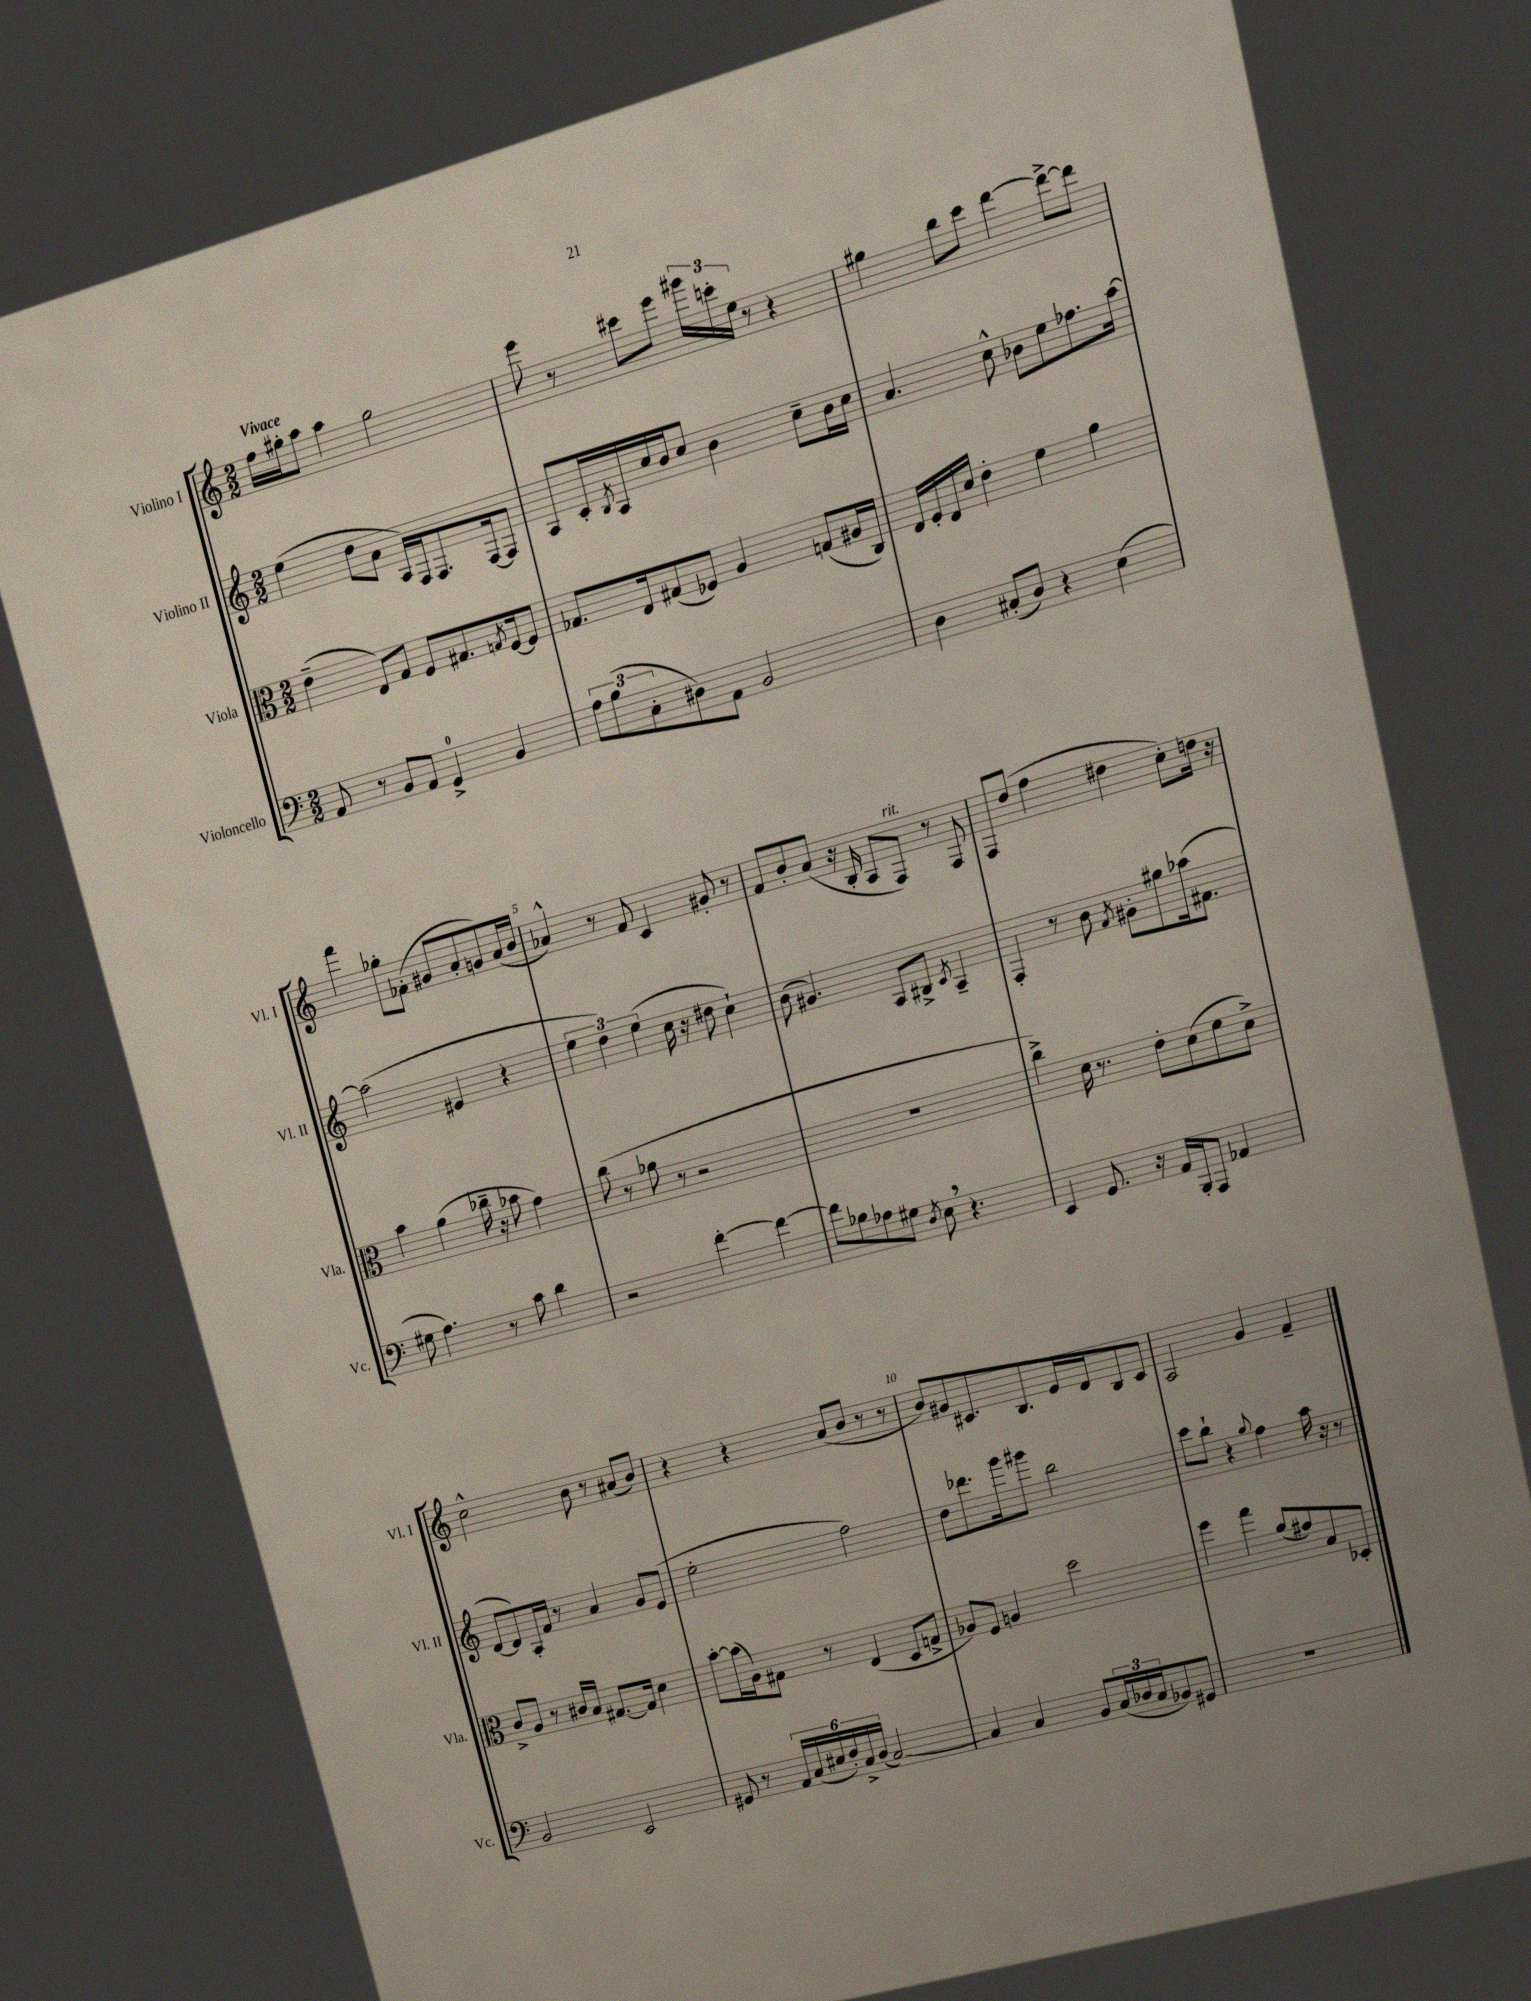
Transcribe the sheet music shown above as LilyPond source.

<<
\new StaffGroup <<
\new Staff = "s0" \with { instrumentName = "Violino I" shortInstrumentName = "Vl. I" } {
    \clef treble \key c \major \numericTimeSignature \time 2/2 \tempo "Vivace"
    f''16 gis''16-. a''8 a''4 gis''2 |
    e'''8 r8 cis'''8 e'''8 \tuplet 3/2 { gis'''16 c'''16-. e''16 } r8 r4 |
    gis''4 b''8 c'''8 d'''4~ d'''8~-> d'''8 |
    f'''4 ges''8-. fes'8-.( gis'8 a'8-. g'8) a'16( b'16 |
    aes'4-^) r8 f'8 c'4 gis'8-. r8 |
    f'8 b'8-. a'8( r16 b16-. a8 f8^\markup { \italic "rit." }) r8 f8 |
    f8 d''8( f''4 dis''4 c''8-.) d''16 r16 |
    c''2-^ b'8 r8 ais'8( b'8) |
    r4 r4 a'8( b'8 r8 r8 |
    b'8) gis'8 cis'8. b8. e'16 d'16 b8 cis'8 |
    a2 g'4 f'4-- \bar "|." |
}
\new Staff = "s1" \with { instrumentName = "Violino II" shortInstrumentName = "Vl. II" } {
    \clef treble \key c \major \numericTimeSignature \time 2/2
    e''4( d''8 a'8 a16) f16 f8. f16~ f8 |
    a8 c'16-. \acciaccatura { b8 } a16 c''16 b'16 c''8 b'4 c''8-- b'16 c''16 |
    a'4. c''8-^ bes'8 e''8 fes''8. a''16~ |
    a''2( eis'4 r4 |
    \tuplet 3/2 { e''4 d''4) e''4( } c''16 r16 dis''8 c''4-!) |
    b'8( gis'4.) a8 bis8-> \acciaccatura { c'8 } a4-- |
    f4-. r8 b'8 \acciaccatura { f'8 } gis'8-. gis''8 aes''16( fis'8. |
    d'8~ d'8) a16-. f'16 r8 a'4 g'8 e'8( |
    e''2-. f''2) |
    d''8 des'''8. g'''16 gis'''8 b''2 |
    c'''8 b''8-! r4 \appoggiatura { g''8 } f''4 a''16 r16 r8 \bar "|." |
}
\new Staff = "s2" \with { instrumentName = "Viola" shortInstrumentName = "Vla." } {
    \clef alto \key c \major \numericTimeSignature \time 2/2
    e'4--( e8) g8 f8 gis8. \acciaccatura { g8 } f16~ f8 |
    ges8. e16 gis8( fes8) a4 g8( ais16 c16) |
    e16 f16-. e16 d'16 e'4-. f'4 a'4 |
    b'4 a'4( ces''16-- r16 bes'8 g'4) |
    c''8( r8 aes'8 r8 r2 |
    R1 |
    c''4->) d'16 r8. e'8-. d'8( f'8 d'8->) |
    c'8-> a8 r8 cis'16 b16 gis8.~ gis16 d'4 |
    b'8~-. b'16( a16) gis8 r8 e4( d8 g8-> |
    aes8) f8 a4 d''2 |
    f''4 g''4 a'8( gis'8) b8 des8-. \bar "|." |
}
\new Staff = "s3" \with { instrumentName = "Violoncello" shortInstrumentName = "Vc." } {
    \clef bass \key c \major \numericTimeSignature \time 2/2
    a,8 r8 b,8 a,8 g,4-0-> b,4 |
    \tuplet 3/2 { a8 b8( c8-. } dis8) a,8 b,2 |
    d4 cis8-.( d8) r4 e4( |
    gis8 a4.) r8 c'8 d'4 |
    r2 f'4~-. f'4~ |
    f'8 bes8 aes8 gis8 \acciaccatura { d8 } e8 \breathe r4. |
    e,4 g,8. r16 a,16 b,,16-. a,,8 aes,4 |
    b,2 e,2 |
    gis,8 r8 \tuplet 6/4 { a,16 c16( eis16 f16-.) c16-> d16( } c2~) |
    c4 c4 b,8 \tuplet 3/2 { c16( des16 c16 } bes,8) gis,8 |
    R1 \bar "|." |
}
>>
>>
\layout { \context { \Score \override BarNumber.break-visibility = ##(#f #t #t) barNumberVisibility = #(every-nth-bar-number-visible 5) } }
